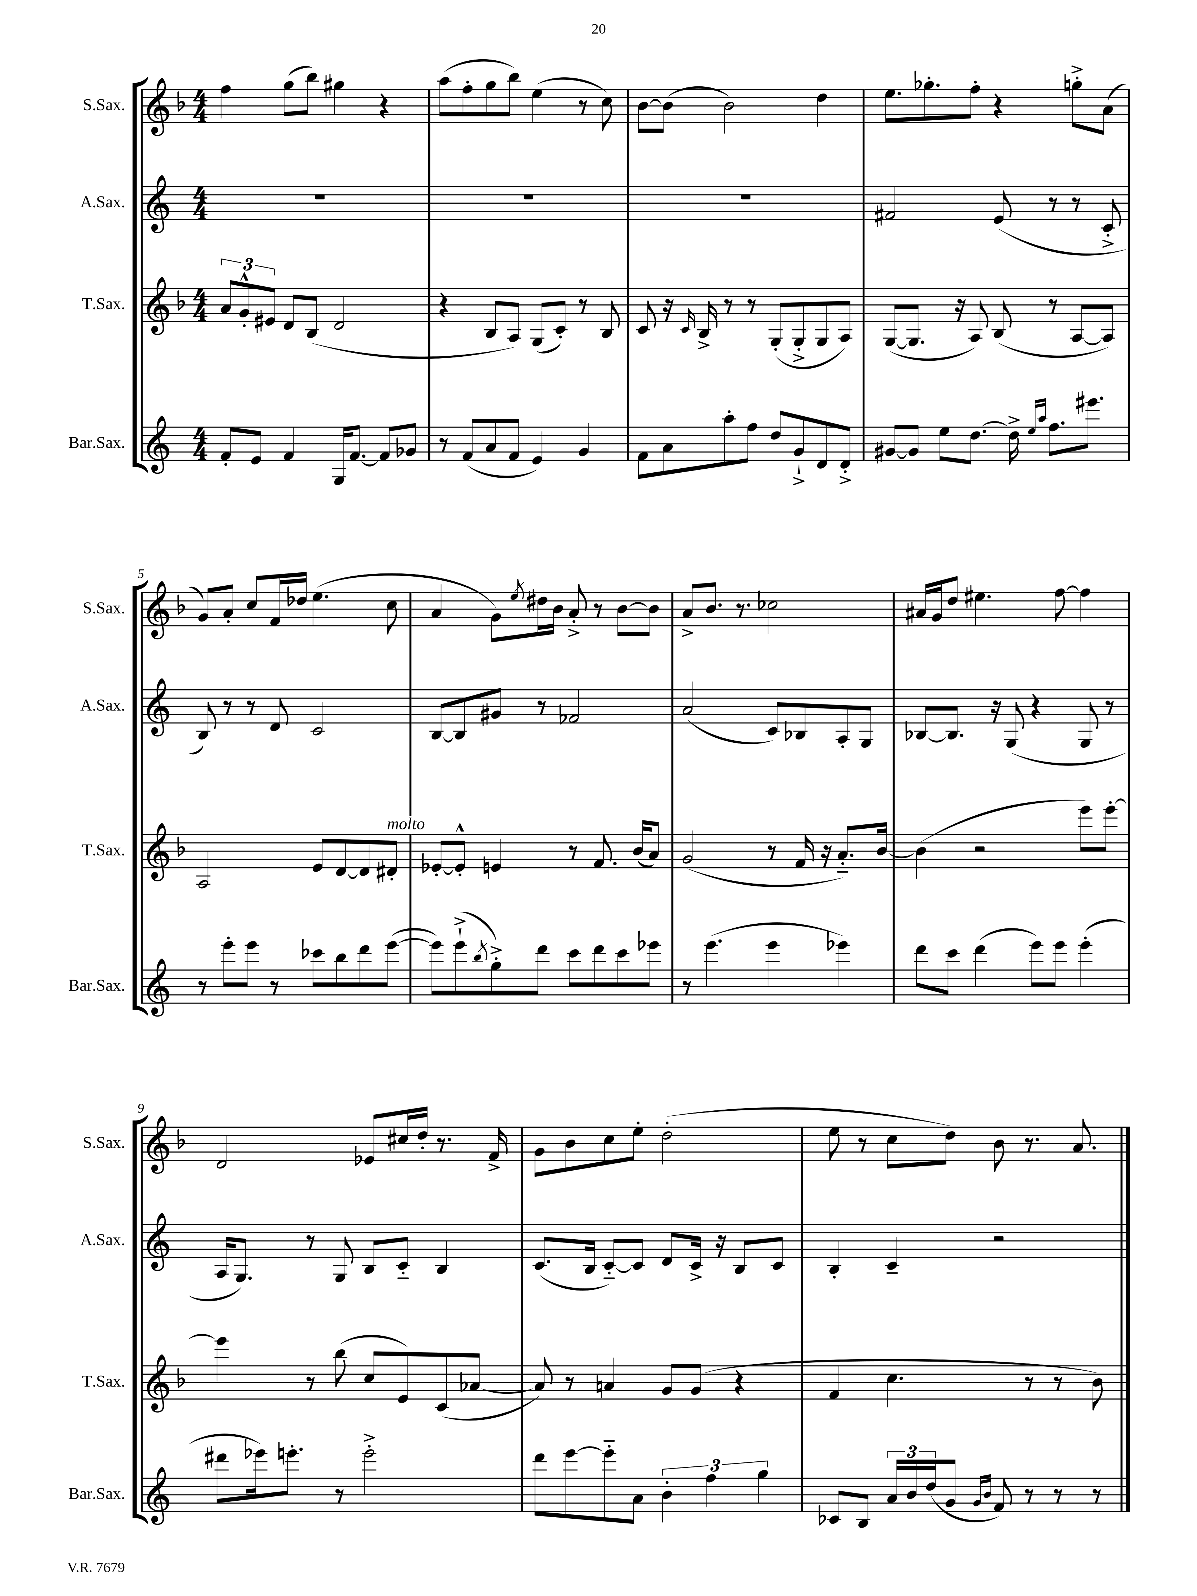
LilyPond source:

<<
\new StaffGroup <<
\new Staff = "s0" \with { instrumentName = "S.Sax." shortInstrumentName = "S.Sax." } {
    \clef treble \key f \major \numericTimeSignature \time 4/4
    f''4 g''8( bes''8) gis''4 r4 |
    a''8( f''8-. g''8 bes''8) e''4( r8 c''8) |
    bes'8~ bes'8( bes'2) d''4 |
    e''8. ges''8.-. f''8-. r4 g''8-.-> a'8( |
    g'8) a'8-. c''8 f'16 des''16 e''4.( c''8 |
    a'4 g'8) \acciaccatura { e''8 } dis''16 bes'16 a'8-.-> r8 bes'8~ bes'8 |
    a'8-> bes'8. r8. ces''2 |
    ais'16 g'16 d''8 eis''4. f''8~ f''4 |
    d'2 ees'8 cis''16 d''16-. r8. f'16-> |
    g'8 bes'8 c''8 e''8-. d''2-.( |
    e''8 r8 c''8 d''8) bes'8 r8. a'8. \bar "|." |
}
\new Staff = "s1" \with { instrumentName = "A.Sax." shortInstrumentName = "A.Sax." } {
    \clef treble \key c \major \numericTimeSignature \time 4/4
    R1 |
    R1 |
    R1 |
    fis'2 e'8( r8 r8 c'8-.-> |
    b8) r8 r8 d'8 c'2 |
    b8~ b8 gis'8 r8 fes'2 |
    a'2( c'8) bes8 a8-. g8 |
    bes8~ bes8. r16 g8( r4 g8 r8 |
    a16 g8.) r8 g8 b8 c'8-_ b4 |
    c'8.( b16 c'8~-_) c'8 d'8 c'16-> r16 b8 c'8 |
    b4-. c'4-- r2 \bar "|." |
}
\new Staff = "s2" \with { instrumentName = "T.Sax." shortInstrumentName = "T.Sax." } {
    \clef treble \key f \major \numericTimeSignature \time 4/4
    \tuplet 3/2 { a'8 g'8-.-^ eis'8 } d'8 bes8( d'2 |
    r4 bes8 a8) g8( c'8-.) r8 bes8 |
    c'8 r16 \grace { c'16 } bes16-> r8 r8 g8-.( g8-.-> g8 a8) |
    g8~( g8. r16 a8) bes8( r8 a8~ a8) |
    a2 e'8 d'8~ d'8 dis'8-.^\markup { \italic "molto" } |
    ees'8~-. ees'8-.-^ e'4 r8 f'8. bes'16( a'8) |
    g'2( r8 f'16 r16 a'8.-_) bes'16~ |
    bes'4( r2 e'''8) e'''8~-. |
    e'''4 r8 bes''8( c''8 e'8) c'8( aes'8~ |
    aes'8) r8 a'4 g'8 g'8( r4 |
    f'4 c''4. r8 r8 bes'8) \bar "|." |
}
\new Staff = "s3" \with { instrumentName = "Bar.Sax." shortInstrumentName = "Bar.Sax." } {
    \clef treble \key c \major \numericTimeSignature \time 4/4
    f'8-. e'8 f'4 g16 f'8.~ f'8 ges'8 |
    r8 f'8( a'8 f'8 e'4) g'4 |
    f'8 a'8 a''8-. f''8 d''8 g'8-!-> d'8 d'8-.-> |
    gis'8~ gis'8 e''8 d''8.~ d''16-> \grace { e''16 a''16 } f''8. eis'''8. |
    r8 e'''8-. e'''8 r8 ces'''8 b''8 d'''8 e'''8~( |
    e'''8) e'''8-!->( \acciaccatura { b''8 } g''8-.->) d'''8 c'''8 d'''8 c'''8 ees'''8 |
    r8 e'''4.( e'''4 ees'''4) |
    d'''8 c'''8 d'''4( e'''8) e'''8 e'''4-.( |
    dis'''8 ees'''16) e'''8.-. r8 e'''2-.-> |
    d'''8 e'''8~ e'''8-_ a'8 \tuplet 3/2 { b'4-. f''4 g''4 } |
    ces'8 b8 \tuplet 3/2 { a'16 b'16 d''16( } g'8 \grace { g'16 b'16 } f'8) r8 r8 r8 \bar "|." |
}
>>
>>
